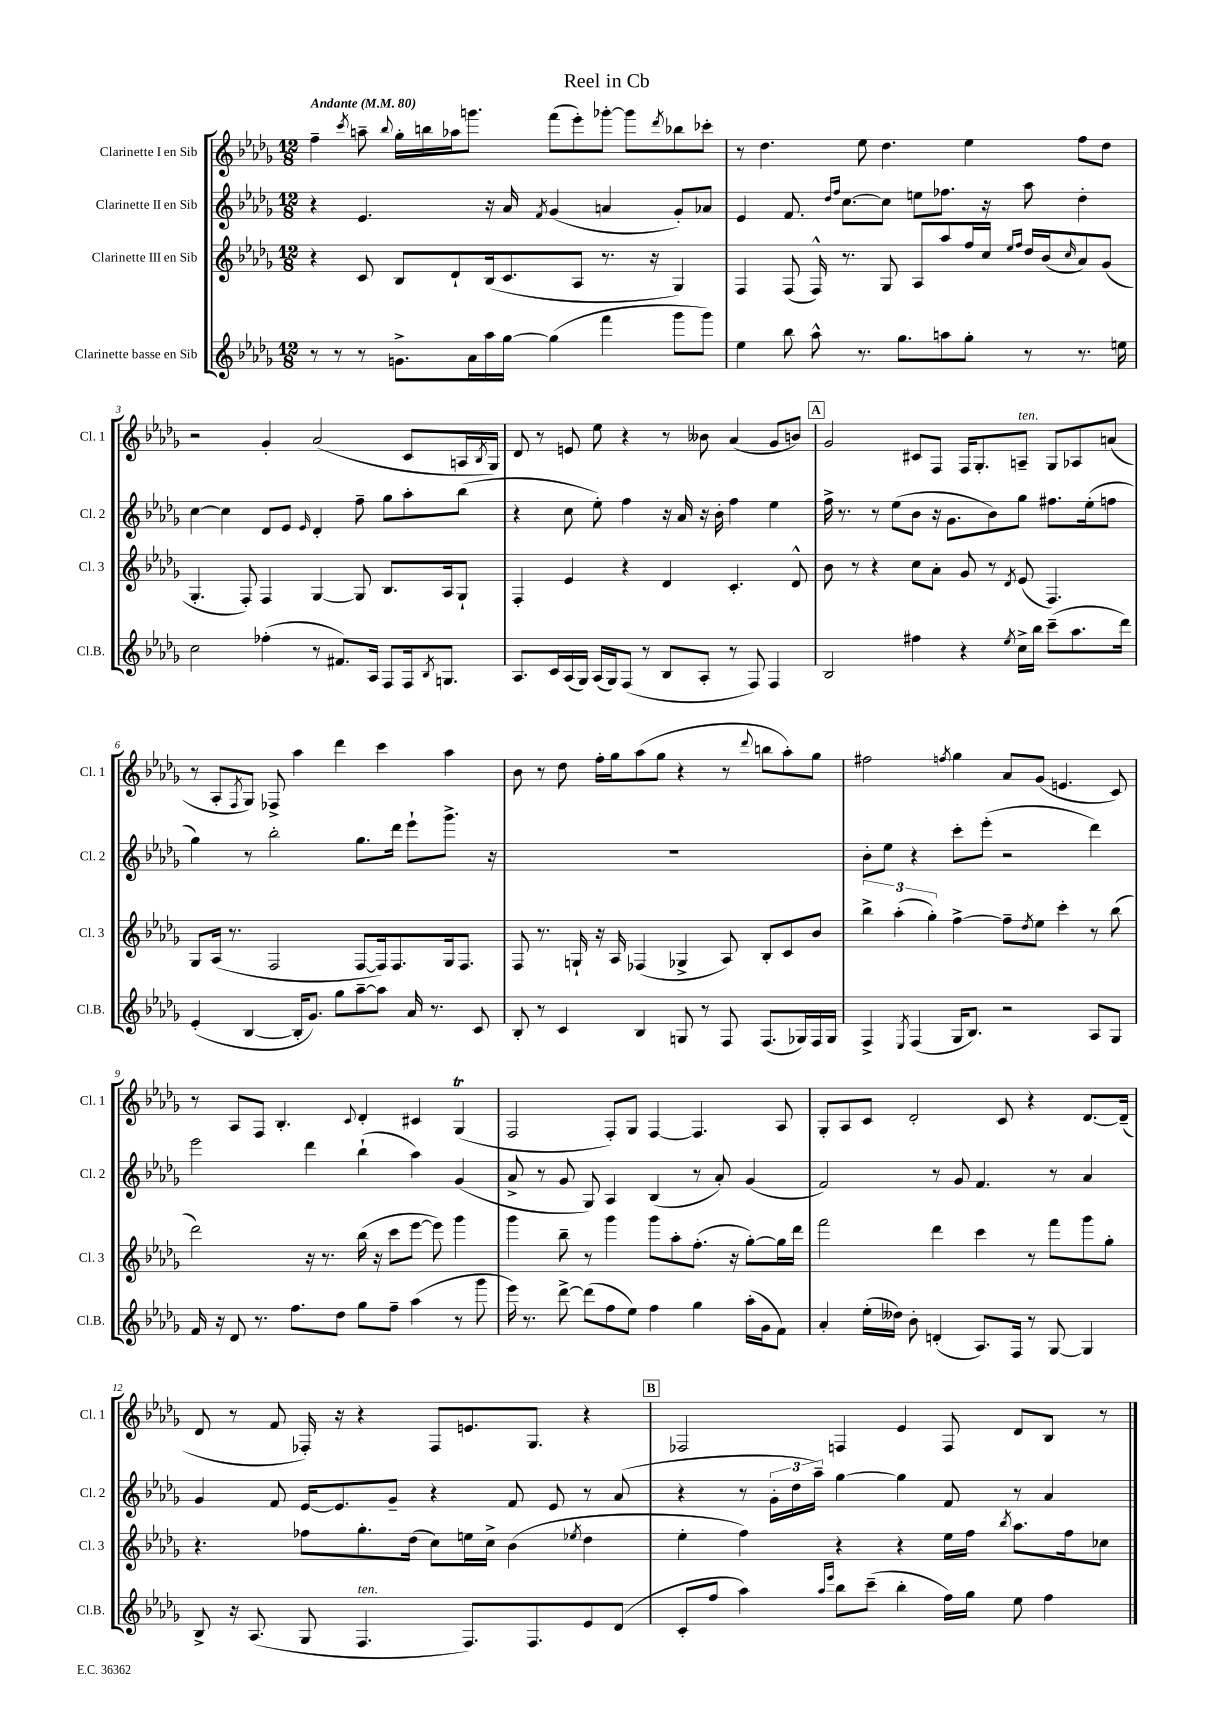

**kern	**kern	**kern	**kern
*staff4	*staff3	*staff2	*staff1
*clefG2	*clefG2	*clefG2	*clefG2
*k[b-e-a-d-g-]	*k[b-e-a-d-g-]	*k[b-e-a-d-g-]	*k[b-e-a-d-g-]
*M12/8	*M12/8	*M12/8	*M12/8
*MM80	*MM80	*MM80	*MM80
8r	4r	4r	4ff~
8r	.	.	.
.	.	.	8qccc
8r	8c	4.e-	8aa~
.	.	.	8qqbb-
8.g^	8B-	.	16gg-'
.	.	.	16bb
.	8d-`	.	16aa-
16a-	.	.	8.ggg
16aa-	(16B-	16r	.
[16gg-	8.c	16a-	.
.	.	8qf	.
(4gg-]	.	(4g-	(8fff
.	8A-	.	8eee-')
4fff	8.r	4a	[8ggg-'
.	.	.	8ggg-]
.	16r	.	.
.	.	.	8qddd-
8ggg-	4G-)	8g-')	8bb-
8ggg-)	.	8a-	8ccc-'
=	=	=	=
4ee-	4F	4e-	8r
.	.	.	4.dd-
8bb-	(8F	8.f	.
8aa-^^	16F^^)	.	.
.	.	16qqdd-	.
.	.	16qqff	.
.	8.r	[8.cc	.
8.r	.	.	8ee-
.	8G-	8cc]	4.dd-
8.gg-	.	.	.
.	8A-	8ee	.
8aa	8aa-	8.ff-	.
8gg-'	16ff	.	4ee-
.	16cc	16r	.
.	16qqee-	.	.
.	16qqff	.	.
8r	16dd-	8aa-	.
.	(16b-	.	.
.	16qqcc	.	.
8.r	8a-)	4dd-'	8ff
.	(8g-	.	8dd-
16ee	.	.	.
=	=	=	=
2cc	4.G-'	[4cc	2r
.	.	4cc]	.
.	8F')	.	.
(4ff-'	4F	8d-	4g-'
.	.	8e-	.
.	.	16qqe-	.
8r	[4G-	4d-'	(2a-
8.f#)	.	.	.
.	8G-]	8ff~	.
16A-	.	.	.
8F	8.B-	8gg-	.
16F	.	8aa-'	8c
8qB-	.	.	.
8.G	16A-	.	.
.	8G-`	(8bb-	16A
.	.	.	8qB-
.	.	.	16G-)
=	=	=	=
8.A-	4F'	4r	8d-
.	.	.	8r
16c	.	.	.
(16A-	4e-	8cc	8e
16G-)	.	.	.
(16A-	.	8ee-')	8ee-
16G-)	.	.	.
(8F	4r	4ff	4r
8r	.	.	.
8B-	4d-	16r	8r
.	.	16a-	.
8A-'	.	16r	8b--
.	.	16b-'	.
8r	4.c'	4ff	(4a-
8F)	.	.	.
4F	.	4ee-	8g-
.	8d-^^	.	8b)
=	=	=	=
2B-	8b-	16ff^	2g-
.	.	8.r	.
.	8r	.	.
.	4r	8r	.
.	.	(8ee-	.
4ff#	8cc	8b-	8c#
.	8a-'	16r	8F
.	.	8.g-	.
4r	8g-	.	16F
.	.	.	8.G-'
.	8r	8b-)	.
8qee-	8qd-	.	.
16cc^	(8e-	8gg-	8A~
16bb-	.	.	.
(8ccc~	4.F)	8.ff#	8G-
8.aa-	.	.	8A-
.	.	(16ee-'	.
.	.	8ff	(8a
16ddd-)	.	.	.
=	=	=	=
(4e-'	8G-	4gg-)	8r
.	(16A-	.	8A-'
.	8.r	.	.
.	.	.	8qF
[4B-	.	8r	8G-)
.	2F	2bb-'	8F-^
16B-']	.	.	4aa-
8.g-)	.	.	.
8gg-	.	.	4ddd-
[8aa-~	[8F	8.gg-	.
8aa-]	16F])	.	4ccc
.	8.F	16ddd-	.
16a-	.	8eee-`	.
8.r	.	.	.
.	16G-	8.ggg-^	4aa-
.	8.F	.	.
8c	.	.	.
.	.	16r	.
=	=	=	=
8B-'	8F	1.r	8b-
8r	8.r	.	8r
4c	.	.	8dd-
.	16G`	.	.
.	16r	.	16ff'
.	16A-	.	16gg-
4B-	(4F-	.	(8aa-
.	.	.	8gg-
8G	4G-^	.	4r
8r	.	.	.
8F	8A-)	.	8r
.	.	.	8qqddd-
(8.F	8B-'	.	8bb
.	8c	.	8aa-')
16G-)	.	.	.
16F	8b-	.	8gg-
16G-	.	.	.
=	=	=	=
4F^	6bb-^	8b-'	2ff#
.	.	8ee-	.
.	(6aa-'	.	.
8qE-	.	.	.
(4F	.	4r	.
.	6gg-')	.	.
.	.	.	8qff
16G-	[4ff^	8ccc'	4gg-
8.B-)	.	.	.
.	.	(8eee-'	.
2r	8ff~]	2r	8a-
.	8qdd-	.	.
.	8ee-	.	(8g-
.	4ccc'	.	4.e
8A-	8r	4ddd-)	.
8G-	(8bb-	.	8c)
=	=	=	=
16f	2ddd-)	2eee-	8r
16r	.	.	.
8d-	.	.	8A-
8.r	.	.	8F
.	.	.	4.B-'
8.ff	.	.	.
.	16r	4ddd-	.
.	8.r	.	.
8dd-	.	.	.
.	.	.	8qqc
8gg-	(16bb-	(4bb-`	4d-'
.	16r	.	.
8ff~	8ccc	.	.
(4aa-	[8eee-	4aa-)	4c#
.	8eee-])	.	.
8r	4ggg-	(4g-	(4G-
8ggg-	.	.	.
=	=	=	=
16eee-)	4ggg-	8a-^	2F
8.r	.	.	.
.	.	8r	.
[8ddd-^	8bb-~	8g-	.
(8ddd-]	8r	8G-)	.
8ff	4ggg-	4A-	8F')
8ee-)	.	.	8G-
4ff	8ggg-	(4B-	[4F
.	8aa-'	.	.
4gg-	(8.ff'	8r	4.F]
.	.	8a-')	.
.	16r	.	.
(16aa-'	[8gg-')	(4g-	.
16g-	.	.	.
8f)	16gg-]	.	8A-
.	16ddd-	.	.
=	=	=	=
4a-'	2fff	2f)	8G-'
.	.	.	8A-
(16ee-'	.	.	8c
16dd--)	.	.	.
8b-'	.	.	2d-'
(4d'	4ddd-	8r	.
.	.	8g-	.
8.A-)	4ccc	4.f	.
.	.	.	8c
16F	.	.	.
8r	8r	.	4r
[8G-	8fff	8r	.
4G-]	8ggg-	4a-	[8.d-
.	8gg-'	.	.
.	.	.	(16d-~]
=	=	=	=
8B-^	4.r	4g-	8d-
16r	.	.	8r
(8.A-	.	.	.
.	.	8f	8f
8G-	8ff-	[16e-	16F-')
.	.	8.e-]	16r
4.F	8.gg-'	.	4r
.	.	8g-~	.
.	(16dd-	.	.
.	8cc)	4r	8F-
8.F)	16ee	.	8.e
.	16cc^	.	.
.	(4b-	8f	.
8.F	.	.	8.G-
.	.	8e-	.
.	8qee-	.	.
8e-	4dd-	8r	4r
(8d-	.	(8a-	.
=	=	=	=
8c'	4ee-'	4r	2F-
8ff	.	.	.
4aa-)	4ff)	8r	.
.	.	24g-'	.
.	.	24dd-	.
.	.	24aa-~)	.
16qqaa-	.	.	.
16qqeee-	.	.	.
8bb-	4r	[4gg-	4F
(8ccc~	.	.	.
4bb-'	4r	4gg-]	4e-
16ff)	16ee-	8f	8F
16gg-	16ff	.	.
.	8qbb-	.	.
8ee-	8.aa-	8r	8d-
4ff	.	4a-	8B-
.	16ff	.	.
.	8cc-	.	8r
==	==	==	==
*-	*-	*-	*-
